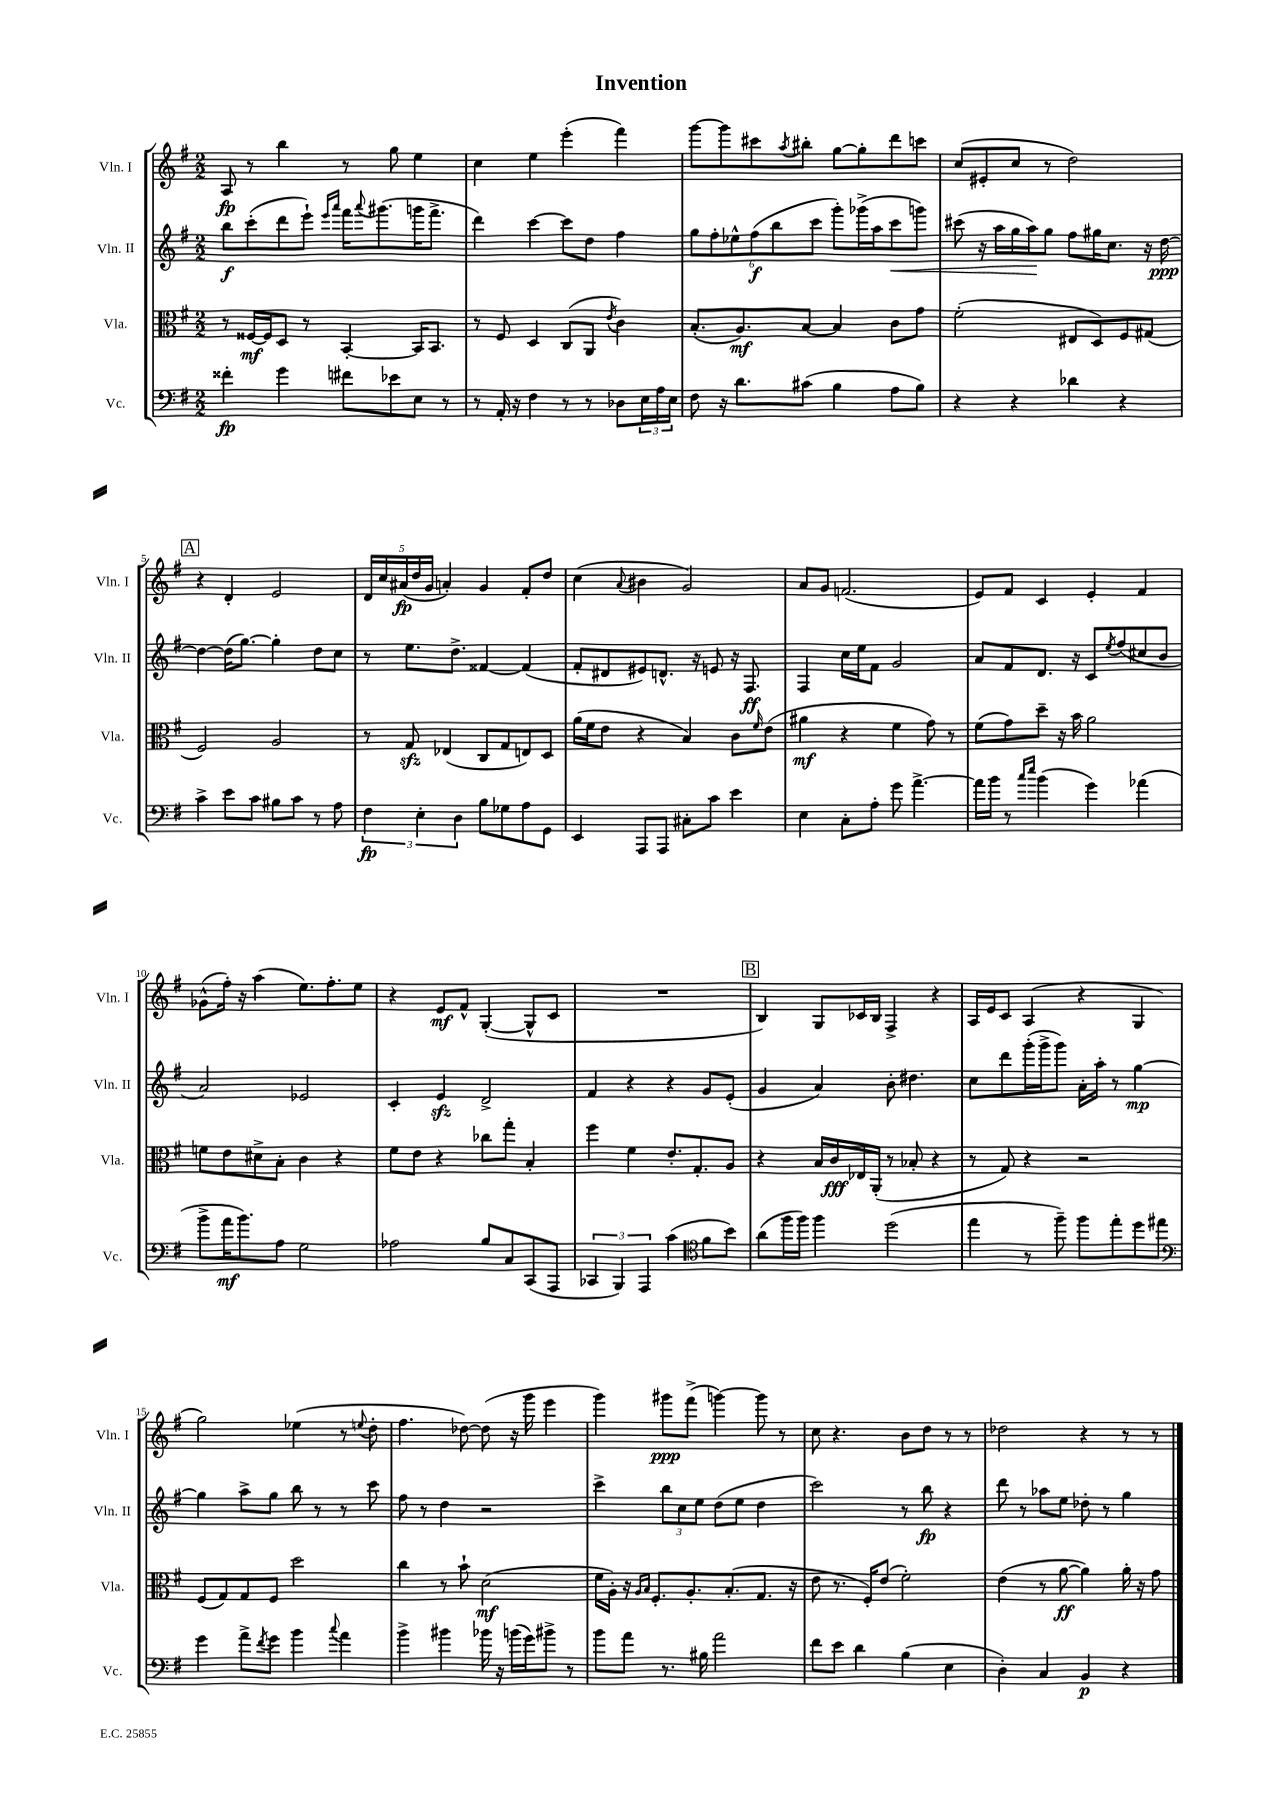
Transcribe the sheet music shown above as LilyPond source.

\header { title = "Invention" }
<<
\new StaffGroup <<
\new Staff = "s0" \with { instrumentName = "Vln. I" shortInstrumentName = "Vln. I" } {
    \clef treble \key g \major \numericTimeSignature \time 2/2
    a8\fp r8 b''4 r8 g''8 e''4 |
    c''4 e''4 e'''4-.( fis'''4) |
    g'''8~ g'''8 cis'''8 \acciaccatura { a''8 } bis''8-. g''8~ g''8-. d'''8 c'''8 |
    c''8( eis'8-. c''8 r8 d''2) |
    \mark \markup { \box "A" } r4 d'4-. e'2 |
    \tuplet 5/4 { d'16 c''16 ais'16\fp( d''16 g'16 } a'4-.) g'4 fis'8-. d''8 |
    c''4( \appoggiatura { a'8 } bis'4 g'2) |
    a'8 g'8 f'2.( |
    e'8) fis'8 c'4 e'4-. fis'4 |
    ges'8-^( fis''16-.) r16 a''4( e''8.) fis''8.-. e''8 |
    r4 e'8\mf fis'8-^ g4~-.( g8-^ c'8 |
    R1 |
    \mark \markup { \box "B" } b4) g8 ces'16 b16 fis4-> r4 |
    a16 e'16 c'8 a4( r4 g4 |
    g''2) ees''4( r8 \appoggiatura { e''8 } d''8-. |
    fis''4. des''8~) des''8( r16 g'''16 e'''4 |
    g'''4) gis'''8\ppp fis'''8->( g'''4~) g'''8 r8 |
    c''8 r4. b'8 d''8 r8 r8 |
    des''2 r4 r8 r8 \bar "|." |
}
\new Staff = "s1" \with { instrumentName = "Vln. II" shortInstrumentName = "Vln. II" } {
    \clef treble \key g \major \numericTimeSignature \time 2/2
    b''8\f c'''8-.( d'''8 e'''8-!) \grace { e'''16 a'''16 } fis'''16 \appoggiatura { a'''8 } gis'''8.( g'''16 fis'''8.-> |
    d'''4) c'''4~ c'''8 d''8 fis''4 |
    \tuplet 6/4 { g''8 fis''8-. ees''8-^ fis''8\f( b''8 c'''8 } g'''8-.) ges'''16->( a''16 c'''8\< g'''8) |
    cis'''8( r16 a''16 g''16 a''16\!) g''8 fis''8 gis''16 c''8. r16 d''16~\ppp |
    \mark \markup { \box "A" } d''4~ d''16( g''8.~) g''4-. d''8 c''8 |
    r8 e''8. d''8.-> fisis'4~ fisis'4( |
    fis'8-. dis'8 eis'8) d'8.-^ r16 e'8 r16 fis8.\ff |
    fis4 c''16 e''16 fis'8 g'2 |
    a'8 fis'8 d'8. r16 c'8 \acciaccatura { e''8 } fis''8( cis''8 b'8 |
    a'2) ees'2 |
    c'4-. e'4\sfz d'2-> |
    fis'4 r4 r4 g'8 e'8-.( |
    \mark \markup { \box "B" } g'4 a'4) b'8-. dis''4. |
    c''8 d'''8 g'''16-.( g'''16-> g'''8) a'16-. a''16-. r8 g''4~\mp |
    g''4 a''8-> g''8 b''8 r8 r8 c'''8 |
    fis''8 r8 d''4 r2 |
    c'''4-> \tuplet 3/2 { b''8 c''8 e''8 } d''8( e''8 d''4 |
    c'''2) r8 b''8\fp r4 |
    d'''8 r8 aes''8 e''8 des''8-. r8 g''4 \bar "|." |
}
\new Staff = "s2" \with { instrumentName = "Vla." shortInstrumentName = "Vla." } {
    \clef alto \key g \major \numericTimeSignature \time 2/2
    r8 fisis16~\mf fisis16 d8 r8 b,4~-. b,16 b,8. |
    r8 fis8 d4 c8( a,8 \acciaccatura { e'8 } c'4) |
    b8.-.( a8.\mf) b8~ b4 c'8 g'8 |
    fis'2-.( eis8 d8) fis8 gis8( |
    \mark \markup { \box "A" } fis2) a2 |
    r8 g8\sfz ees4( c8 g8 e8) d8 |
    a'16( fis'16 e'8 r4 b4) c'8 \grace { fis'16 } e'8( |
    ais'4\mf r4 fis'4 g'8) r8 |
    fis'8( g'8) d''8-- r16 b'16 a'2 |
    f'8 e'8 dis'8-> b8-. c'4 r4 |
    fis'8 e'8 r4 ces''8 g''8-. b4-. |
    fis''4 fis'4 e'8.-. g8.-. a8 |
    \mark \markup { \box "B" } r4 b16 c'16\fff ees16 a,16-.( r8 bes8-. r4 |
    r8 g8) r4 r2 |
    fis8( g8) g8 fis8 d''2 |
    c''4 r8 b'8-! d'2\mf( |
    fis'16 a16-.) r16 \grace { a16 b16 } fis8.-. a8.-. b8.-.( g8. r16 |
    e'8 r8. fis16-.) e'8( fis'2-.) |
    e'4( r8 a'8~\ff a'4) a'16-. r16 g'8 \bar "|." |
}
\new Staff = "s3" \with { instrumentName = "Vc." shortInstrumentName = "Vc." } {
    \clef bass \key g \major \numericTimeSignature \time 2/2
    fisis'4-.\fp g'4 fis'8 ees'8 e8 r8 |
    r8 a,16-. r16 fis4 r8 r8 des8 \tuplet 3/2 { e16 a16 e16 } |
    fis8 r16 d'8. cis'8( b4 a8 b8) |
    r4 r4 des'4 r4 |
    \mark \markup { \box "A" } c'4-> e'8 c'8 bis8 c'8 r8 a8 |
    \tuplet 3/2 { fis4\fp e4-. d4 } b8 ges8 a8 g,8 |
    e,4 a,,8 a,,8 cis8-. c'8 e'4 |
    e4 c8-. a8-. g'8 a'4.~-> |
    a'16 b'16 r8 \grace { c''16 e''16 } b'4( g'4) aes'4( |
    b'8-> a'16\mf b'8.) a8 g2 |
    aes2 b8 c8 c,8( a,,8 |
    \tuplet 3/2 { ces,4 b,,4) a,,4 } c'4( \clef tenor fis'8 b'8) |
    \mark \markup { \box "B" } a'8( fis''16 fis''16) fis''4 d''2( |
    e''4 r8 fis''8--) fis''8 e''8-. d''8 eis''8 |
    \clef bass g'4 a'8-> \acciaccatura { fis'8 } g'8 b'4 \appoggiatura { c''8 } a'4 |
    b'4-> bis'4 bes'16 r16 b'16( g'16) bis'8-> r8 |
    b'8 a'8 r8. bis16 a'2 |
    fis'8 e'8 d'4 b4( e4 |
    d4-.) c4 b,4\p r4 \bar "|." |
}
>>
>>
